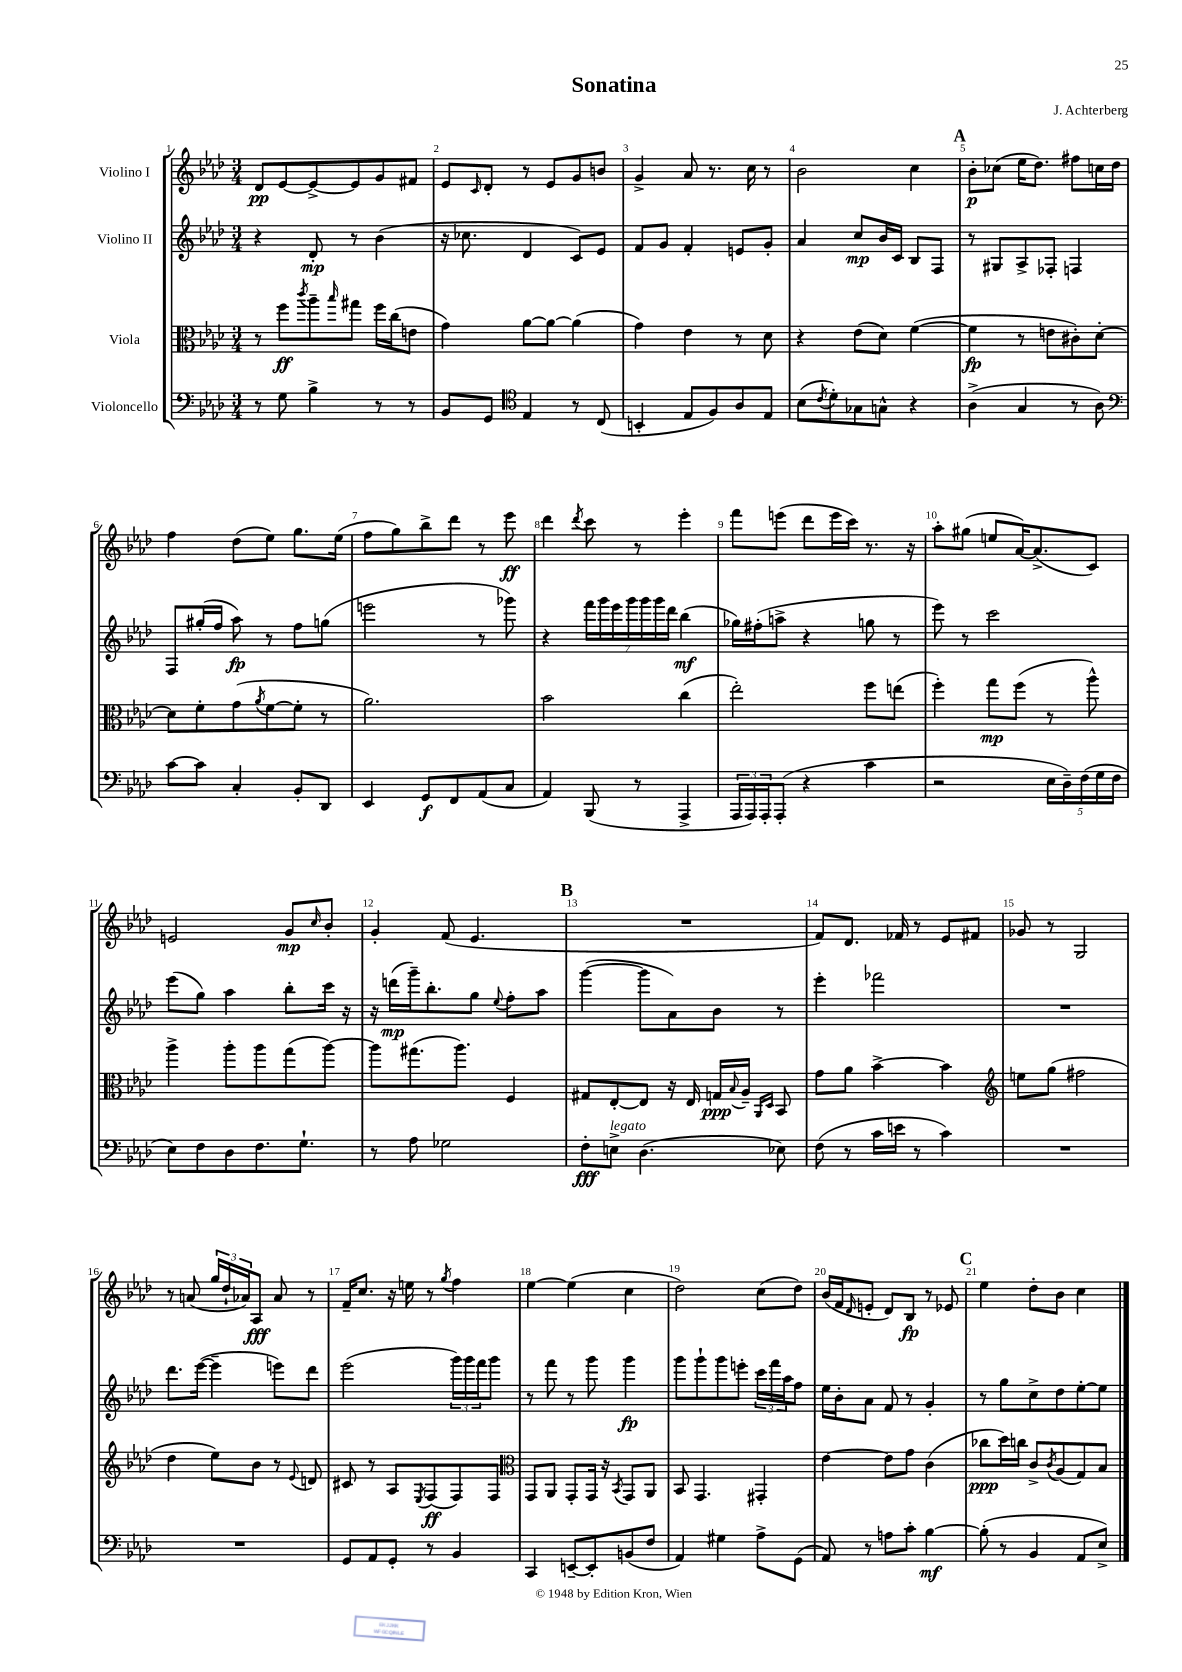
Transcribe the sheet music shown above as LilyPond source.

\header { title = "Sonatina" composer = "J. Achterberg" }
<<
\new StaffGroup <<
\new Staff = "s0" \with { instrumentName = "Violino I" } {
    \clef treble \key aes \major \numericTimeSignature \time 3/4
    des'8\pp ees'8~ ees'8~-> ees'8 g'8 fis'8 |
    ees'8 \grace { c'16 } des'8-. r8 ees'8 g'8 b'8 |
    g'4-> aes'8 r8. c''16 r8 |
    bes'2 c''4 |
    \mark \markup { \bold "A" } bes'8-.\p ces''8( ees''16 des''8.) fis''8 c''16 des''16 |
    f''4 des''8( ees''8) g''8. ees''16( |
    f''8 g''8) bes''8-> des'''8 r8 ees'''8\ff |
    des'''4 \acciaccatura { des'''8 } c'''8 r8 ees'''4-. |
    f'''8 e'''8( des'''8 e'''16 c'''16) r8. r16 |
    aes''8-. gis''8( e''8 aes'16~) aes'8.->( c'8) |
    e'2 g'8\mp \grace { c''16 } bes'8-. |
    g'4-. f'8( ees'4. |
    \mark \markup { \bold "B" } R2. |
    f'8) des'8. fes'16 r8 ees'8 fis'8 |
    ges'8 r8 g2 |
    r8 a'8( \tuplet 3/2 { g''16 des''16-! aes'16) } aes8\fff aes'8 r8 |
    f'16-- c''8. r16 e''16 r8 \acciaccatura { g''8 } f''4 |
    ees''4~ ees''4( c''4 |
    des''2) c''8( des''8) |
    bes'16( f'16 \grace { des'16 } e'8-. des'8) bes8\fp r8 ees'8 |
    \mark \markup { \bold "C" } ees''4 des''8-. bes'8 c''4 \bar "|." |
}
\new Staff = "s1" \with { instrumentName = "Violino II" } {
    \clef treble \key aes \major \numericTimeSignature \time 3/4
    r4 des'8-.\mp r8 bes'4( |
    r16 ces''8. des'4 c'8) ees'8 |
    f'8 g'8 f'4-. e'8 g'8-. |
    aes'4 c''8\mp bes'16 c'16 bes8 f8 |
    \mark \markup { \bold "A" } r8 gis8 aes8-> fes8-. f4 |
    f8 gis''16-.( f''16 aes''8\fp) r8 f''8 g''8( |
    e'''2 r8 ges'''8) |
    r4 \tuplet 7/4 { f'''16 g'''16 ees'''16 g'''16 g'''16 g'''16 des'''16 } bes''4\mf( |
    ges''16) fis''16-.( a''8-> r4 g''8 r8 |
    ees'''8) r8 c'''2 |
    ees'''8( g''8) aes''4 bes''8-. c'''16 r16 |
    r16 d'''16\mp( g'''16--) bes''8.-. g''8 \appoggiatura { ees''8 } f''8-. aes''8 |
    \mark \markup { \bold "B" } g'''4~( g'''8 aes'8) bes'8 r8 |
    ees'''4-. fes'''2 |
    R2. |
    des'''8. ees'''16~( ees'''4-- e'''8) des'''8 |
    ees'''2( \tuplet 3/2 { g'''16) g'''16 f'''16 } g'''8 |
    r8 f'''8 r8 g'''8 g'''4\fp |
    g'''8 g'''8-! g'''8 e'''8-. \tuplet 3/2 { c'''16 f'''16 aes''16 } f''8 |
    ees''16 bes'16-. aes'8 f'8 r8 g'4-. |
    \mark \markup { \bold "C" } r8 g''8 c''8-> des''8 ees''8~-. ees''8 \bar "|." |
}
\new Staff = "s2" \with { instrumentName = "Viola" } {
    \clef alto \key aes \major \numericTimeSignature \time 3/4
    r8 f''8\ff \acciaccatura { c'''8 } aes''8-- \grace { bes''16 } gis''8 f''16 c''16( e'8 |
    g'4) aes'8~ aes'8~ aes'4( |
    g'4) ees'4 r8 des'8 |
    r4 ees'8( des'8) f'4~( |
    \mark \markup { \bold "A" } f'4\fp r8 e'8 cis'8-.) des'8~-. |
    des'8 f'8-. g'8( \acciaccatura { aes'8 } f'8~ f'8-. r8 |
    aes'2.) |
    bes'2 c''4( |
    ees''2-.) f''8 e''8( |
    f''4-.) g''8\mp f''8( r8 aes''8-^) |
    aes''4-> aes''8-. aes''8 g''8( aes''8~) |
    aes''8 gis''8.( aes''8.) f4 |
    \mark \markup { \bold "B" } gis8 ees8~-. ees8 r16 ees16 g16\ppp \appoggiatura { bes8 } aes16-- \grace { aes,16 des16 } bes,8 |
    g'8 aes'8 bes'4~-> bes'4 |
    \clef treble e''8 g''8( fis''2 |
    des''4 ees''8) bes'8 r8 \appoggiatura { ees'8 } d'8 |
    cis'8 r8 aes8 \acciaccatura { ees8 } f8\ff( f8) f8 |
    \clef alto g,8 aes,8 g,8-. g,16 r16 \acciaccatura { bes,8 } g,8 aes,8 |
    bes,8 g,4. gis,4-. |
    ees'4~ ees'8 g'8 c'4( |
    \mark \markup { \bold "C" } ces''8\ppp des''16) c''16 c'8-> \acciaccatura { c'8 } aes8( g8) bes8 \bar "|." |
}
\new Staff = "s3" \with { instrumentName = "Violoncello" } {
    \clef bass \key aes \major \numericTimeSignature \time 3/4
    r8 g8 bes4-> r8 r8 |
    bes,8 g,8 \clef tenor ees4 r8 c8( |
    b,4-. ees8 f8) aes8 ees8 |
    bes8( \acciaccatura { c'8 } des'8-.) ges8 g8-^ r4 |
    \mark \markup { \bold "A" } aes4->( g4 r8 aes8) |
    \clef bass c'8~ c'8 c4-. bes,8-. des,8 |
    ees,4 g,8\f f,8 aes,8( c8 |
    aes,4) bes,,8( r8 aes,,4-> |
    \tuplet 3/2 { aes,,16 aes,,16) aes,,16-. } aes,,8-.( r4 c'4 |
    r2 \tuplet 5/4 { ees16 des16--) f16( g16 f16 } |
    ees8) f8 des8 f8. g8.-! |
    r8 aes8 ges2 |
    \mark \markup { \bold "B" } f8-.\fff e8->^\markup { \italic "legato" } des4.( ees8) |
    f8( r8 c'16 e'16 r8 c'4) |
    R2. |
    R2. |
    g,8 aes,8 g,8-. r8 bes,4 |
    c,4 e,8~-- e,8-. b,8( f8 |
    aes,4) gis4 aes8-> g,8( |
    aes,8) r8 a8 c'8-. bes4~\mf |
    \mark \markup { \bold "C" } bes8-.( r8 bes,4 aes,8 ees8->) \bar "|." |
}
>>
>>
\layout { \context { \Score \override BarNumber.break-visibility = ##(#f #t #t) barNumberVisibility = #all-bar-numbers-visible } }
